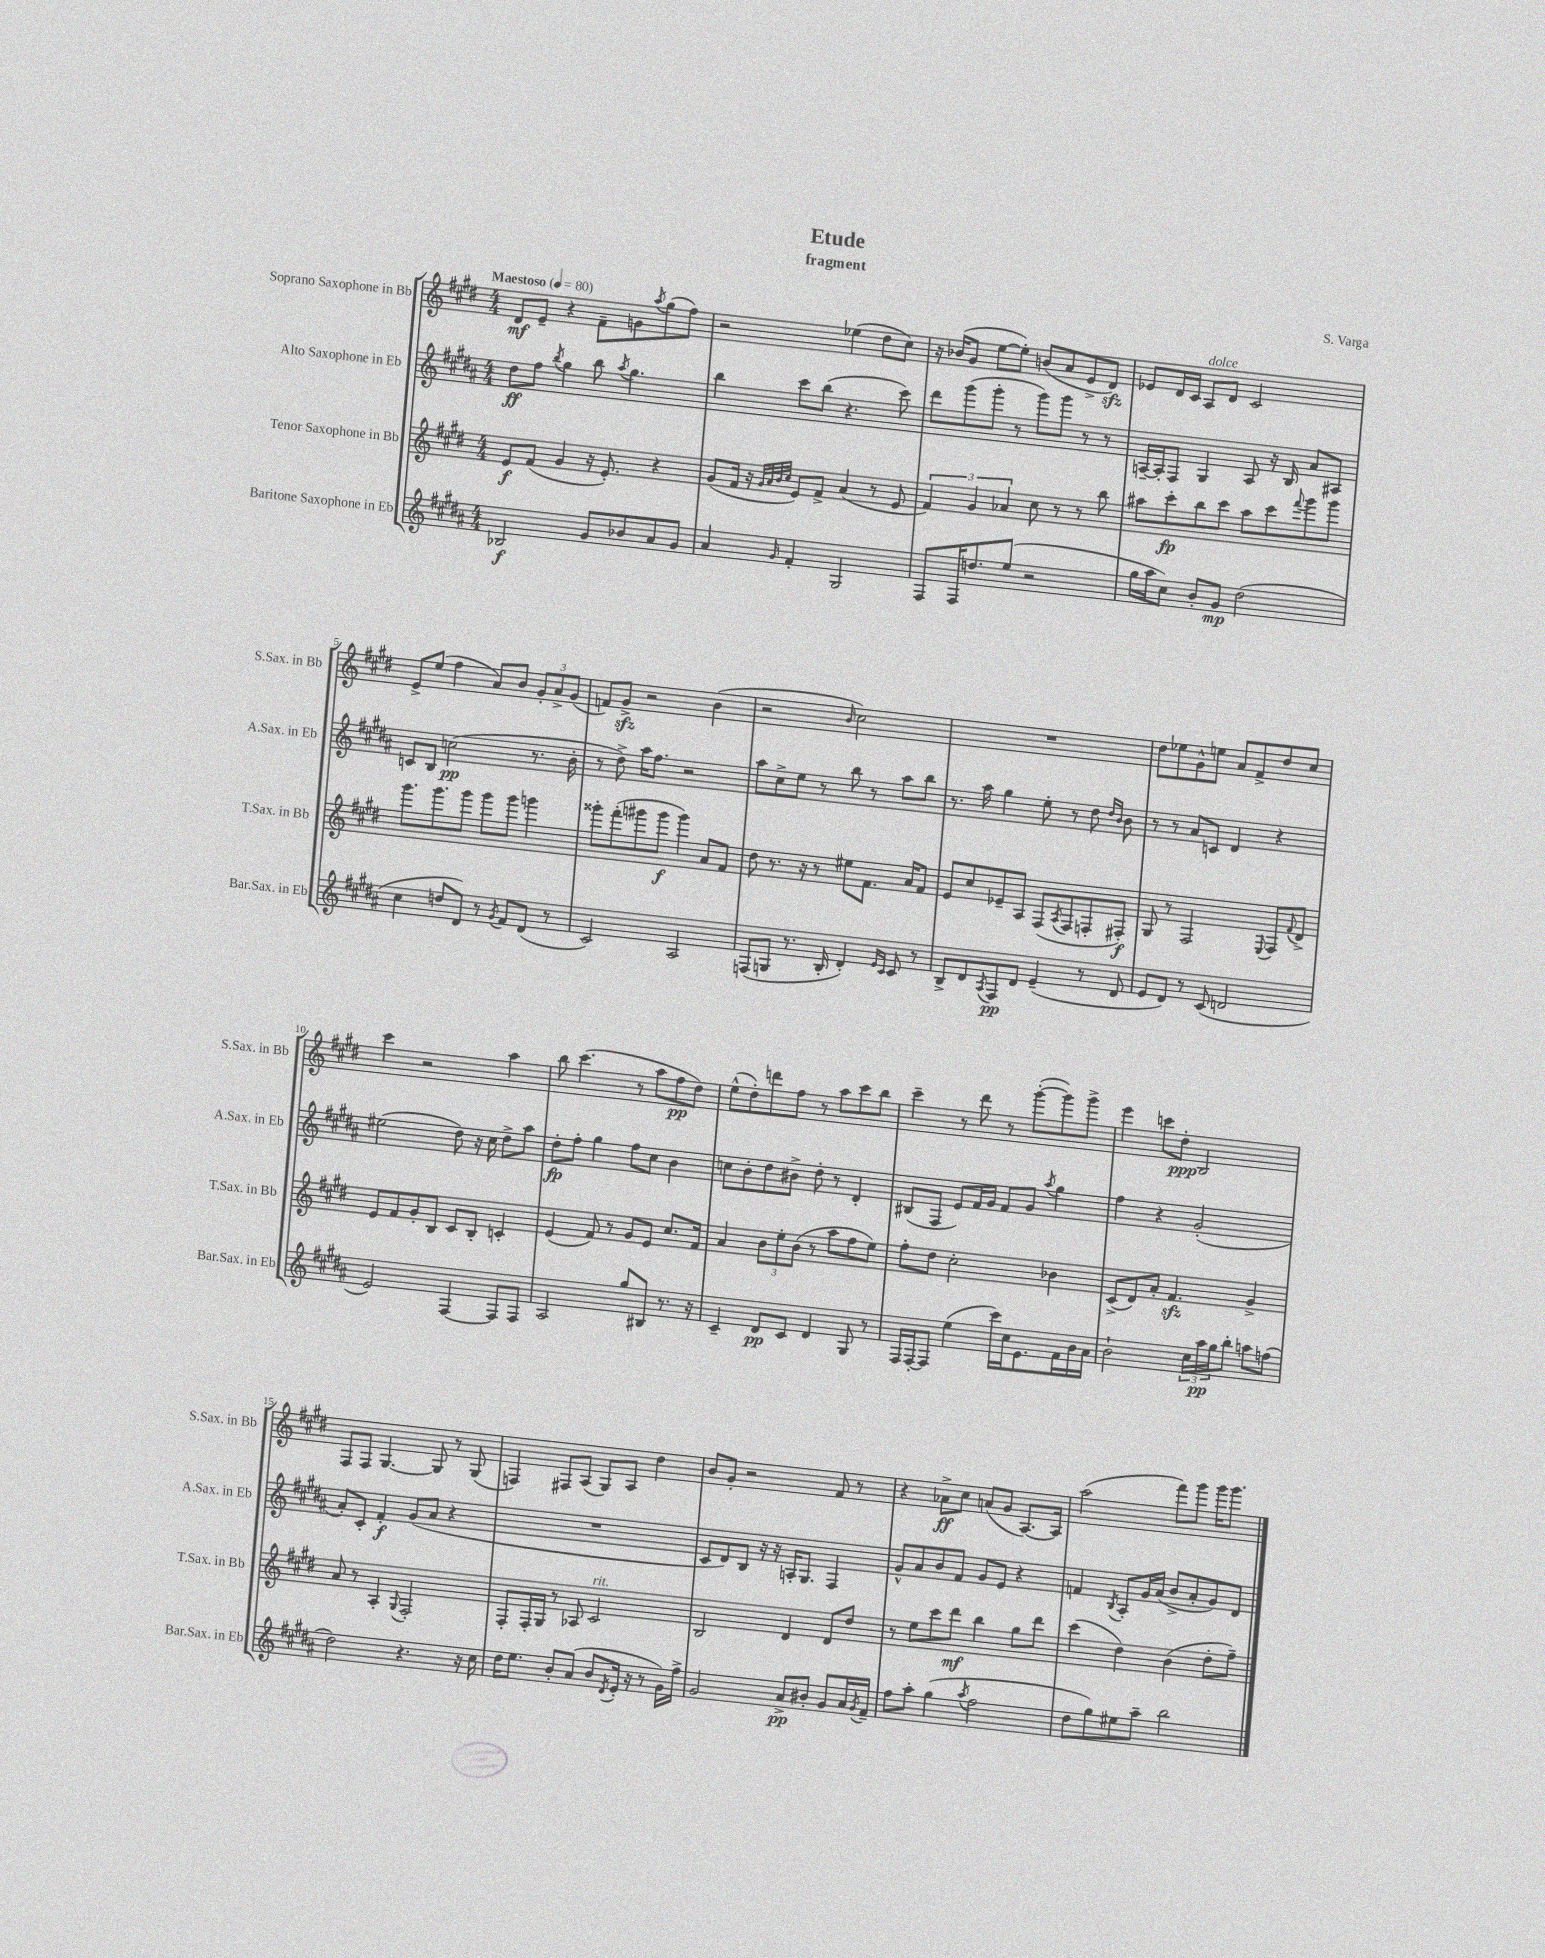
\header { title = "Etude" composer = "S. Varga" subtitle = "fragment" }
<<
\new StaffGroup <<
\new Staff = "s0" \with { instrumentName = "Soprano Saxophone in Bb" shortInstrumentName = "S.Sax. in Bb" } {
    \clef treble \key e \major \numericTimeSignature \time 4/4 \tempo "Maestoso" 4 = 80
    dis'8\mf e'8-- r4 fis'8-- g'8 \acciaccatura { a''8 } gis''8( fis''8) |
    r2 ees''4( dis''8 cis''8) |
    r16 bes'16( gis'8 e''8~ e''8-.) b'8( a'8 e'8-> dis'8\sfz) |
    ees'8 dis'16 cis'16 a8^\markup { \italic "dolce" } dis'8 cis'2 |
    e'8-> e''8( fis''4 a'8) b'8 \tuplet 3/2 { gis'8-. a'8-> gis'8( } |
    f'8) gis'8->\sfz r2 b'4( |
    r2 \grace { b'16 } cis''2) |
    R1 |
    dis''8 ees''8 gis'8-^ e''8 a'8 fis'8-> dis''8 cis''8 |
    cis'''4 r2 a''4 |
    b''8 cis'''4.( r8 a''8 fis''8\pp dis''8) |
    e''8-^( dis''8-.) d'''8 fis''8 r8 a''8 cis'''8 b''8 |
    cis'''4-- r8 dis'''8 r8 gis'''8~-.( gis'''8) gis'''8-> |
    e'''4 c'''8 dis''8-.\ppp b2 |
    fis8 fis8 gis4.~ gis8 r8 gis8( |
    f4) fis8 a8( gis8) a8 dis''4 |
    b'8 gis'8-. r2 fis'8 r8 |
    r4 aes'8->\ff cis''8 a'8( gis'8 a8.~) a16 |
    a''2( fis'''8) gis'''8 gis'''16 gis'''8. \bar "|." |
}
\new Staff = "s1" \with { instrumentName = "Alto Saxophone in Eb" shortInstrumentName = "A.Sax. in Eb" } {
    \clef treble \key b \major \numericTimeSignature \time 4/4
    dis''8\ff fis''8 \acciaccatura { b''8 } gis''4 b''8 \acciaccatura { ais''8 } gis''4. |
    b''4 cis'''8 b''8( r4. cis'''8) |
    dis'''8 gis'''8( gis'''8-. r8 gis'''8) gis'''8 r8 r8 |
    a16~-- a16-. fis8 gis4 a8 r16 b16 ais'8 ais8 |
    c'8 b8 c''2\pp( r8. b'16-. |
    r8 dis''8->) ais''16 fis''8. r2 |
    ais''8 cis''8-> e''8 r8 b''8 r8 ais''8 b''8 |
    r8. ais''16 gis''4 e''8-. r8 dis''8 \grace { dis''16 b'16 } b'8 |
    r8 r8 ais'8 c'8 dis'4 r4 |
    eis''2( dis''8) r16 cis''16 dis''8-> ais''8 |
    dis''8-.\fp fis''8-. gis''4 fis''8 cis''8 b'4 |
    c''8 b'8-. dis''8 bis'8-> dis''8-. r8 dis'4-. |
    bis8( fis8 e'8) fis'16 gis'16 fis'8 gis'8 \acciaccatura { ais''8 } gis''4 |
    fis''4 r4 gis'2-.( |
    ais'8-.) cis'8-. fis'4-.\f gis'8( ais'8 r4 |
    R1 |
    cis'8 dis'8) b8 r16 r16 a16-. gis8. fis4 |
    gis'8-^ ais'8 b'8 fis'8 gis'8 e'8 r4 |
    f'4 \acciaccatura { b8 } ais8-. gis'16 ais'16( b'8-> ais'8-. gis'8) dis'8 \bar "|." |
}
\new Staff = "s2" \with { instrumentName = "Tenor Saxophone in Bb" shortInstrumentName = "T.Sax. in Bb" } {
    \clef treble \key e \major \numericTimeSignature \time 4/4
    e'8\f fis'8( gis'4 r16 e'8.-.) r4 |
    gis'8( fis'16 r16 \grace { gis'32 a'32 b'32 cis''32 } e'8) fis'8-> a'4( r8 e'8 |
    \tuplet 3/2 { fis'4) gis'4 aes'4 } cis''8 r8 r8 b''8 |
    ais''8 cis'''8-.\fp b''8 cis'''8 ais''8 cis'''8 \appoggiatura { fis'''8 } gis'''8 gis'''8 |
    gis'''8. gis'''8. gis'''8 gis'''8 gis'''8 g'''4 |
    gisis'''8-. fis'''8-.( gis'''8 gis'''8\f gis'''4) a'8 fis'8 |
    dis''8 r8. r16 r8 eis''8 fis'8. a'16 fis'8 |
    e'8 cis''8 ees'8-- a8 fis8( \acciaccatura { a8 } fis8 f8-. fis8-.\f) |
    gis8 r8 fis2 \appoggiatura { e8 } fis8 \appoggiatura { fis'8 } dis'8-> |
    e'8 fis'8 gis'8-. b8 cis'8 b8-. c'4-. |
    e'4( fis'8) r8 gis'8 e'8 cis''8. fis'16 |
    a'4 \tuplet 3/2 { b'8 e''8-. b'8( } r8 a''8 fis''8 e''8) |
    fis''8-. dis''8 cis''2-. bes'4 |
    cis'8->( dis'8) a'8-. fis'4.\sfz gis'4-> |
    a'8 r8 a4-. \appoggiatura { gis8 } fis2-. |
    fis8-. fis16-. gis16 r8 aes8 cis'2^\markup { \italic "rit." } |
    b2 dis'4 dis'8 dis''8 |
    r8 e''8 cis'''8 dis'''8\mf b''4 gis''8 dis'''8 |
    cis'''4( dis''4) b'4( dis''8-. fis''8--) \bar "|." |
}
\new Staff = "s3" \with { instrumentName = "Baritone Saxophone in Eb" shortInstrumentName = "Bar.Sax. in Eb" } {
    \clef treble \key b \major \numericTimeSignature \time 4/4
    bes2\f gis'8 bes'8 ais'8 gis'8 |
    ais'4 \grace { gis'16 } fis'4-. gis2 |
    fis8 fis16 d''8. e''8( r2 |
    gis''16 ais''16 cis''8) b'8-. gis'8\mp dis''2( |
    cis''4 d''8 dis'8) r8 \acciaccatura { gis'8 } fis'8 dis'8( r8 |
    cis'2) ais2 |
    f8( g8 r8. b16-. dis'4-.) \grace { e'16 cis'16 } cis'8 r8 |
    b8-> dis'8 \acciaccatura { ais8 } fis8\pp dis'8 e'4--( r8 dis'8 |
    e'8 dis'8) r8 cis'8( d'2 |
    e'2) fis4~ fis8 fis8 |
    ais2 gis''8 bis8 r8. r16 |
    cis'4-- dis'8\pp cis'8 dis'4 gis8 r8 |
    fis16 fis16~-. fis8 e''4( cis'''16) cis''16 e'8. fis'16 b'16 ais'16 |
    b'2-! \tuplet 3/2 { cis''16 ais''16\pp gis''16 } b''8-. a''8 f''8( |
    dis''2) r4. r16 cis''16 |
    dis''16 e''8. b'8-. ais'8( b'8 \acciaccatura { dis'8 } e'16-. r16 r8 gis'16) fis''16-> |
    gis'2 ais'8->\pp bis'8-. gis'8 ais'16 \acciaccatura { gis'8 } fis'16-- |
    fis''8 ais''8-. gis''4( \acciaccatura { ais''8 } fis''2 |
    dis''8 gis''8) eis''8 ais''8-- b''2 \bar "|." |
}
>>
>>
